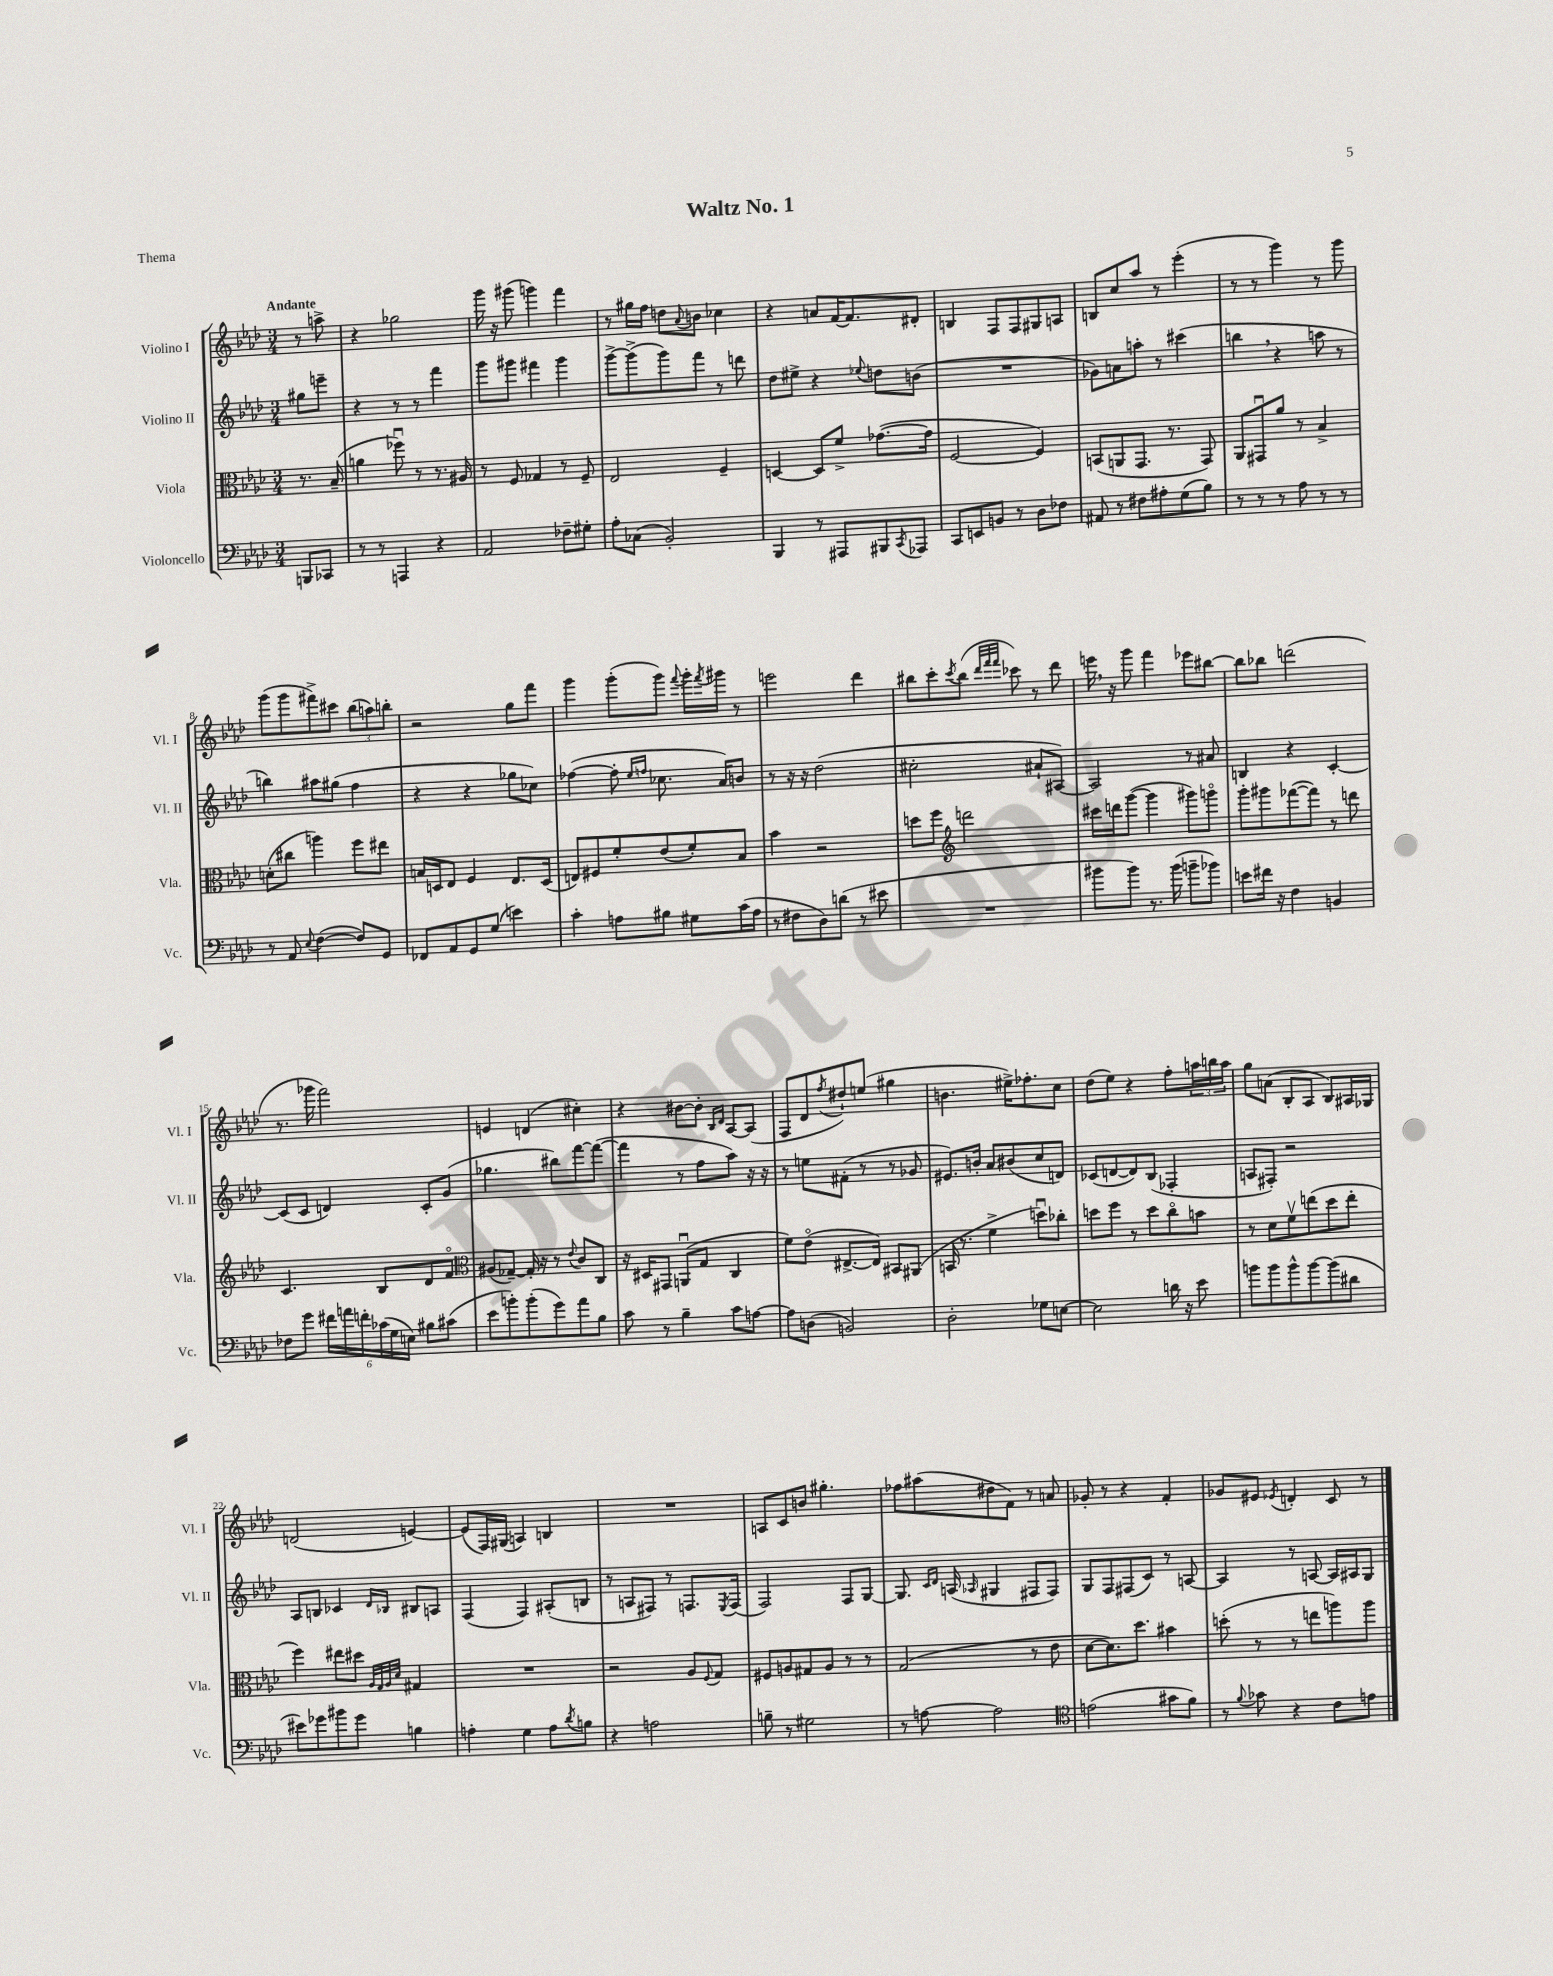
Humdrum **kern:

**kern	**kern	**kern	**kern
*staff4	*staff3	*staff2	*staff1
*clefF4	*clefC3	*clefG2	*clefG2
*k[b-e-a-d-]	*k[b-e-a-d-]	*k[b-e-a-d-]	*k[b-e-a-d-]
*M3/4	*M3/4	*M3/4	*M3/4
8BBB	8.r	8gg#	8r
8CC-	.	8eee~	8aa^
.	(16B-~	.	.
=	=	=	=
8r	4a	4r	4r
8r	.	.	.
4AAA	8ff-u)	8r	2gg-
.	8r	8r	.
4r	8.r	4fff	.
.	16A#	.	.
=	=	=	=
2AA-	8r	8ggg	16ggg
.	.	.	16r
.	8F	8ggg#	(8ggg#
.	4G-	4fff#	4ggg)
8F-~	8r	4ggg#	4fff
8G#'	8F~	.	.
=	=	=	=
8A-'	2E-	[8ggg^	8r
(8C-	.	(8ggg^]	16gg#
.	.	.	16ff
2BB-')	.	8ggg)	8dd
.	.	.	8qqa-
.	.	8fff	8b
.	4F~	8r	4cc-
.	.	8ddd	.
=	=	=	=
4BBB-	[4D	8dd-	4r
.	.	8ee#^	.
8r	8D]	4r	8a
8AAA#	8f^	.	[16f
.	.	.	8.f]
.	.	8qqee-	.
8BBB#	([8.g-	8dd	.
8qCC	.	.	.
8AAA-	.	(8b	8d#'
.	16g-]	.	.
=	=	=	=
8CC	[2F	2.r	4B
8EE	.	.	.
8BB	.	.	8F
8r	.	.	8F
8D-	4F])	.	8G#
8F-	.	.	8A
=	=	=	=
8AA#	(8BB	8g-)	8B
8r	8AA	8a	8cc
8F#	8.GG	8aa'	8aa-
8A#'	.	8r	8r
.	8.r	.	.
(8G	.	(4ccc#	(4eee-'
8B-)	8GG)	.	.
=	=	=	=
8r	8AA-	4bb	8r
8r	8GG#u	.	8r
8r	8a-	4r	4ggg)
8A-	8r	.	.
8r	4B-^	8aa	8r
8r	.	8r	8ggg
=	=	=	=
8r	(8d'	4bb)	(8ggg
8AA-	8cc#	.	8ggg
8qqE-	.	.	.
([4F	4aa)	8aa#	8fff#^)
.	.	(8gg#	8ccc#
8F])	8ff	4ff	(12bb-
.	.	.	12aa)
8GG	8ee#	.	.
.	.	.	12bb'
=	=	=	=
8FF-	16B	4r	2r
.	16D	.	.
8AA-	8E-	.	.
8GG	4F	4r	.
(8G	.	.	.
4e)	8.E-	8gg-	8gg
.	.	8cc-)	8fff
.	(16D	.	.
=	=	=	=
4c'	8E)	([4ff-	4ggg
.	8F#	.	.
8A	8f'	8ff-']	(8ggg'
.	.	16qqee-	.
.	.	16qqff	.
8B#	(8e-	8.cc-	8ggg)
.	.	.	8qqfff
8G#	8f')	.	16ggg'
.	.	.	8qfff
.	.	16a-)	16ggg#
(16c	8B-	8b	8r
16A	.	.	.
=	=	=	=
8r	4b-	8r	2eee
8F#	.	16r	.
.	.	16r	.
8D-)	2r	(2dd-	.
(8d	.	.	.
8r	.	.	4ddd-
8e#	.	.	.
=	=	=	=
2.r	8dd	2cc#'	8bb#
.	8ff	.	8ccc'
*	*clefG2	*	*
.	.	.	8qccc
.	2ddd	.	(8bb#
.	.	.	32qqddd-
.	.	.	32qqfff
.	.	.	32qqfff
.	.	.	8ccc-)
.	.	8a#`	8r
.	.	[8A#)	8ddd-
=	=	=	=
8b#	16ccc#	2A#]	16eee
.	16ddd	.	16r
8b#)	([8ggg	.	8ggg
8.r	4ggg]	.	4fff
(16b#	.	.	.
8b~	8ggg#)	8r	8eee-
8b-)	8gggo	8a#	[8bb#
=	=	=	=
8e	8ggg'	4B	8bb#]
16f#	8ggg#	.	8bb-
16r	.	.	.
4F	([8fff-	4r	(2ddd
.	8fff-])	.	.
4BB	8r	[4c'	.
.	8ddd	.	.
=	=	=	=
8F-	4.c	(8c]	8.r
8g	.	8c	.
.	.	.	16ggg-
24f#	.	4d)	2fff)
24a	.	.	.
24f'	.	.	.
(24c-	8B-	.	.
24G	.	.	.
24E)	.	.	.
8B#	8d-	8c'	.
(8c#	8fo	(8g	.
=	=	=	=
*	*clefC3	*	*
8e-	(8A#	4.gg-	4e
8b')	[8G-~)	.	.
(8b'	16G-']	.	(4d
.	16r	.	.
8g)	8r	8bb#)	.
.	8qqe-	.	.
8a-	8c	[8fff	4cc#')
8B-	8C	(8fff_	.
=	=	=	=
8c	16r	4fff]	4r
.	16D#	.	.
8r	8GG#	.	.
4B-~	(8AAu	8r	[8b#
.	8G	8ff	8b#']
.	.	.	16qqB-
.	.	.	16qqd-
8c	4C	8aa-)	[8A-
[8A	.	16r	(8A-]
.	.	16r	.
=	=	=	=
8A]	8f)	8r	8F
(8D	(8e-o	8ee	8d-
.	.	.	8qff
2BB)	[8.E#^	(8f#'	8dd#`)
.	.	8r	(8ee
.	16E#])	.	.
.	8BB#	8r	4gg#
.	(8AA#	8g-	.
=	=	=	=
2D-'	16BB	8.e#)	4.b
.	8.r	.	.
.	.	16b'	.
.	4f^	8a-	.
.	.	(8b#	16ee#^)
.	.	.	8.ff-'
8G-	8ddu)	8cc	.
[8E	8cc-'	8d)	8cc
=	=	=	=
2E]	8dd	(8c-	(8dd-
.	8ff	[8d	8ee-)
.	8r	8d])	4r
.	8dd	(8B-	.
16d	8cco	4F-'	8ff'
16r	.	.	.
8e-	8b	.	24aa
.	.	.	24bb
.	.	.	24aa
=	=	=	=
8b	8r	8A	8gg
8b	8d-	8F#')	(8a
8b^^	8fv	2r	8B-'
[8b	(8ee	.	8A-
(8b]	8dd-	.	8B-)
8d#	8ee'	.	16A#
.	.	.	16G-
=	=	=	=
8e#)	4ff)	8A-	(2d
8g-	.	8B	.
8b#	8ee#	4c-	.
8g-	8dd#	.	.
.	32qqA-	.	.
.	32qqG	.	.
.	32qqA-	16qqd-	.
.	32qqd-	16qqB-	.
4B	4G#	8B#	[4e)
.	.	8A	.
=	=	=	=
4A'	2.r	(4F	(8e]
.	.	.	16F)
.	.	.	(16G#
4G	.	4F)	4A)
8A	.	(8A#'	4B
8qd-	.	.	.
8B	.	8B	.
=	=	=	=
4r	2r	8r	2.r
.	.	8A	.
2A	.	8F#)	.
.	.	8r	.
.	8A-	8.F	.
.	8qqF	.	.
.	8G	.	.
.	.	8qE-	.
.	.	(16F	.
=	=	=	=
8B~	8F#	2F)	8A
8r	8A	.	8c
2G#	8G#	.	8b
.	8A	.	4.gg#'
.	8r	8F	.
.	8r	[8G	.
=	=	=	=
8r	(2G	8.G]	8ff-
[8A	.	.	(8aa#
.	.	16qqc	.
.	.	16qqd-	.
.	.	(16A	.
.	.	16qqA-	.
2A]	.	4G#	8dd#
.	.	.	8f)
.	8r	8F#	8r
.	8e-	8F#)	8a
=	=	=	=
*clefC4	*	*	*
(2e	[8d-	8G	8g-'
.	8.d-])	8F	8r
.	.	(8F#	4r
.	8.dd-	.	.
.	.	8c)	.
8g#	4b#	8r	4f'
8f)	.	[8A	.
=	=	=	=
8r	(8dd'	4A]	8g-
8qqf	.	.	.
8g-	8r	.	8e#
.	.	.	8qe-
4r	8r	8r	4d'
.	8ee	[8A	.
8c	8aa)	16A]	8c
.	.	16A#	.
8e	8aa	8G	8r
==	==	==	==
*-	*-	*-	*-
